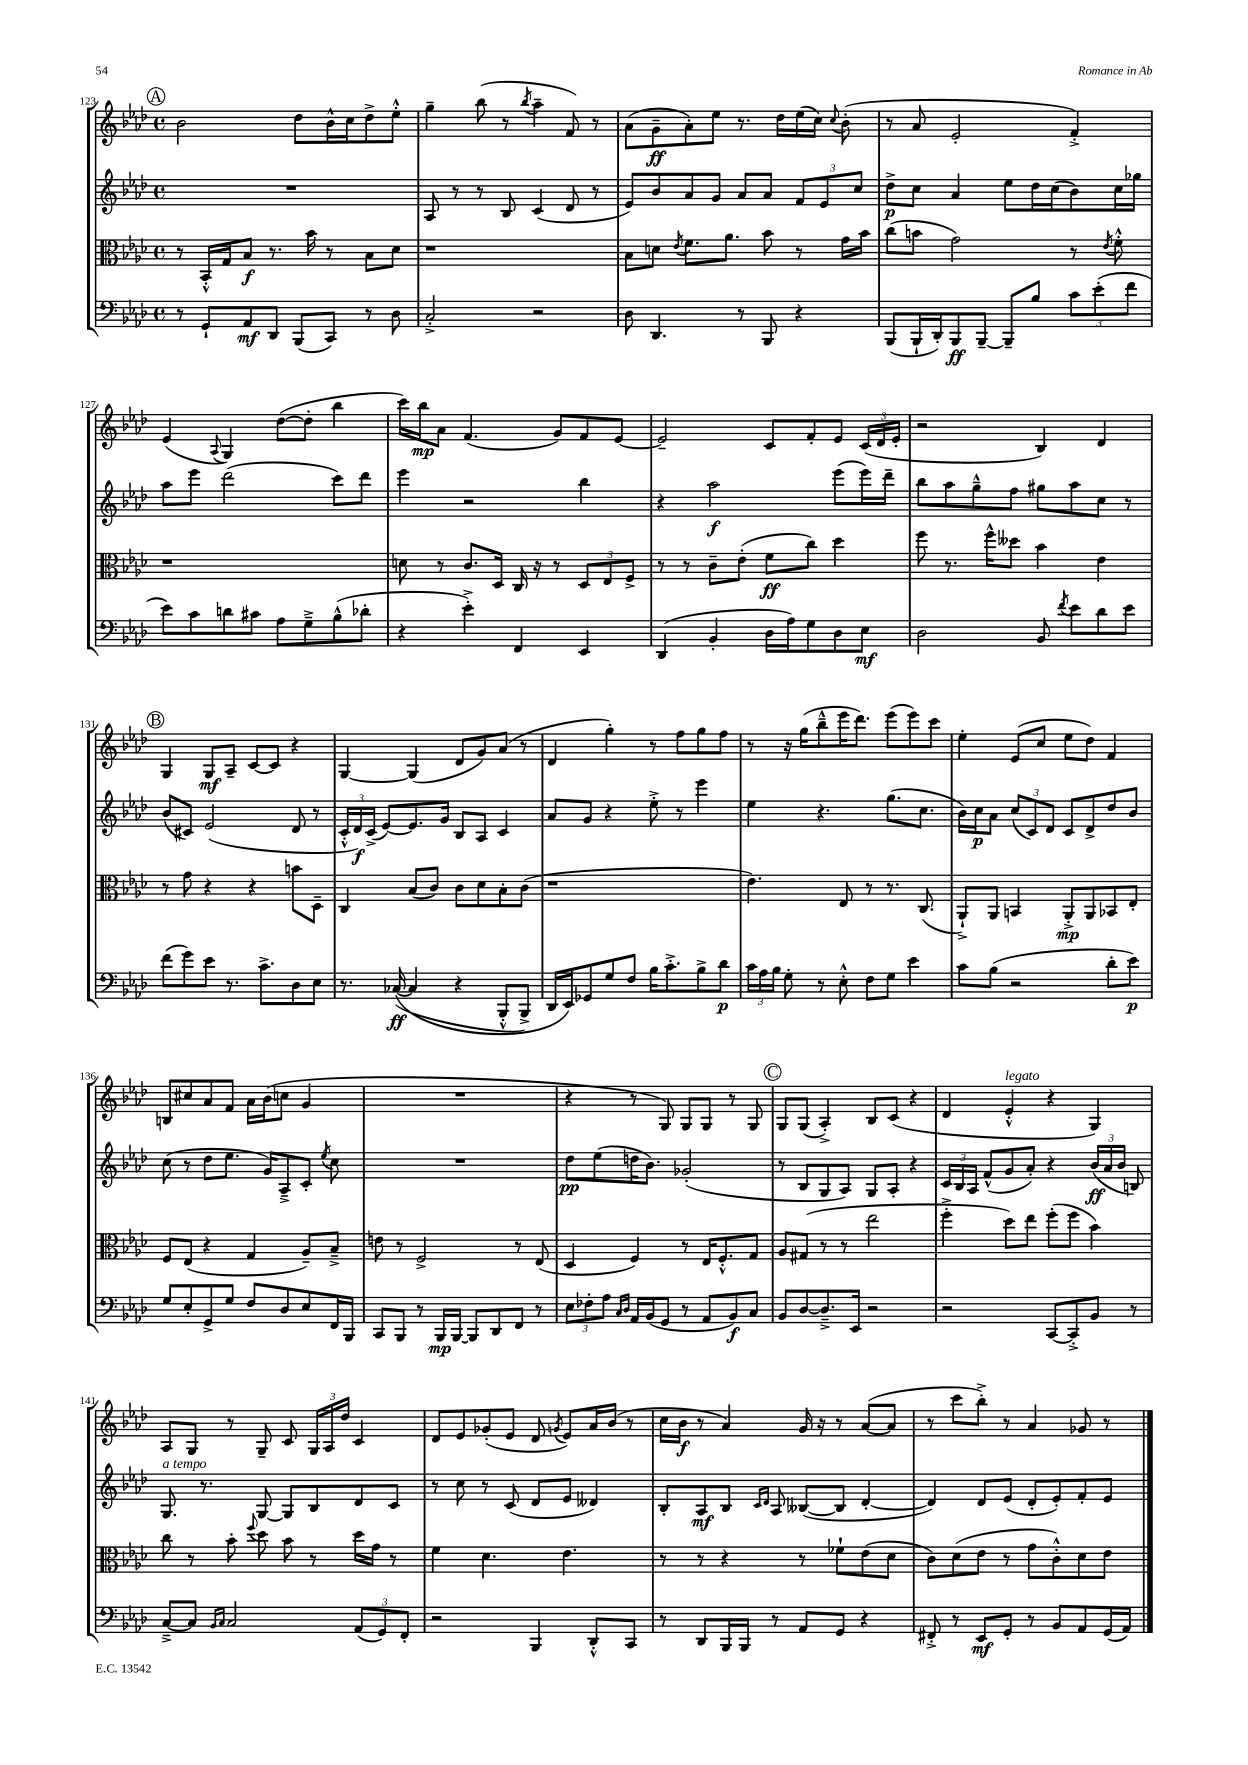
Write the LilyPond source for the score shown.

<<
\new StaffGroup <<
\new Staff = "s0" {
    \clef treble \key aes \major \defaultTimeSignature \time 4/4
    \autoBeamOff \mark \markup { \circle "A" } bes'2 des''8[ bes'16-^ c''16 des''8-> ees''8]-.-^ |
    g''4-- bes''8( r8 \acciaccatura { bes''8 } aes''4-- f'8) r8 |
    aes'8[( g'8--\ff aes'8-.) ees''8] r8. des''16[ ees''16( c''16]) \appoggiatura { c''8 } bes'8-.( |
    r8 aes'8 ees'2-. f'4-.->) |
    ees'4( \appoggiatura { aes8 } g4) des''8[~( des''8]-. bes''4 |
    c'''16[) bes''16\mp aes'8] f'4.( g'8[) f'8 ees'8]~ |
    ees'2-- c'8[ f'8-. ees'8] \tuplet 3/2 { c'16[( des'16 ees'16]-. } |
    r2 bes4) des'4 |
    \mark \markup { \circle "B" } g4 g8[\mf aes8]-- c'8[~ c'8] r4 |
    g4~ g4( des'8[ g'8) aes'8]( r8 |
    des'4 g''4-.) r8 f''8[ g''8 f''8] |
    r8 r16 g''16[( bes''8---^ ees'''16 des'''8.]) ees'''8[( ees'''8) c'''8] |
    ees''4-. ees'8[( c''8] ees''8[ des''8]) f'4 |
    b8[ cis''8 aes'8 f'8] aes'16[ bes'16( c''8] g'4 |
    R1 |
    r4 r8 g8) g8[ g8] r8 g8 |
    \mark \markup { \circle "C" } g8[ g8]( aes4-.->) bes8[ c'8]( r4 |
    des'4 ees'4-.-^^\markup { \italic "legato" } r4 g4) |
    aes8[ g8] r8 g8-- c'8 \tuplet 3/2 { g16[ aes16 des''16] } c'4 |
    des'8[ ees'8 ges'8-.( ees'8] des'8 \acciaccatura { g'8 } ees'8[) aes'16 bes'16]( r8 |
    c''16[ bes'16]\f r8 aes'4) g'16 r16 r8 aes'8[~( aes'8] |
    r8 c'''8[ bes''8]-.->) r8 aes'4 ges'8 r8 \bar "|." |
}
\new Staff = "s1" {
    \clef treble \key aes \major \defaultTimeSignature \time 4/4
    \autoBeamOff \mark \markup { \circle "A" } R1 |
    aes8 r8 r8 bes8 c'4( des'8 r8 |
    ees'8[) bes'8 aes'8 g'8] aes'8[ aes'8] \tuplet 3/2 { f'8[ ees'8 c''8] } |
    des''8[->\p c''8] aes'4 ees''8[ des''16 c''16( bes'8) c''16 ges''16] |
    aes''8[ ees'''8] des'''2( c'''8[) des'''8] |
    ees'''4 r2 bes''4 |
    r4 aes''2\f ees'''8[( ees'''16) des'''16]-- |
    bes''8[ aes''8 g''8---^ f''8] gis''8[ aes''8 c''8] r8 |
    \mark \markup { \circle "B" } bes'8[( cis'8]) ees'2( des'8 r8 |
    \tuplet 3/2 { c'16[-.-^ des'16\f) c'16]->( } ees'8[~) ees'8. g'16] bes8[ aes8] c'4 |
    aes'8[ g'8] r4 ees''8-.-> r8 ees'''4 |
    ees''4 r4. g''8.[( c''8.] |
    bes'16[) c''16\p aes'8] \tuplet 3/2 { c''8[( c'8) des'8] } c'8[ des'8-> des''8 bes'8] |
    c''8( r8 des''8[ ees''8.] g'16[) aes8---> c'8]-. \acciaccatura { ees''8 } c''8 |
    R1 |
    des''8[\pp ees''8( d''16 bes'8.]) ges'2-.( |
    \mark \markup { \circle "C" } r8 bes8[ g8 aes8]) g8[ aes8]-. r4 |
    \tuplet 3/2 { c'16[ bes16 aes16] } f'8[-^( g'8 aes'8]-.) r4 \tuplet 3/2 { bes'16[\ff( aes'16 bes'16] } b8) |
    g8.^\markup { \italic "a tempo" } r8. g8~ g8[ bes8 des'8 c'8] |
    r8 c''8 r8 c'8( des'8[ ees'8] deses'4) |
    bes8[-. aes8\mf bes8] \grace { c'16[ des'16] } aes8 beses8[~( beses8] des'4~-. |
    des'4) des'8[ ees'8]( des'8[-. ees'8-.) f'8-. ees'8] \bar "|." |
}
\new Staff = "s2" {
    \clef alto \key aes \major \defaultTimeSignature \time 4/4
    \autoBeamOff \mark \markup { \circle "A" } r8 bes,16[-.-^ g16 bes8]\f r8. bes'16 r8 bes8[ des'8] |
    r1 |
    bes8[ d'8] \acciaccatura { ees'8 } f'8.[ aes'8.] bes'8 r8 g'16[ bes'16] |
    c''8[( b'8] g'2) r8 \acciaccatura { ees'8 } f'8-.-^ |
    r1 |
    d'8 r8 c'8.[ des16] c16 r16 r8 \tuplet 3/2 { des8[ ees8 f8]-> } |
    r8 r8 c'8[-- ees'8]-.( f'8[\ff c''8]) des''4 |
    f''8 r8. f''16[-^ deses''8] bes'4 ees'4 |
    \mark \markup { \circle "B" } r8 g'8 r4 r4 b'8[ des8]-- |
    c4 bes8[( c'8]) c'8[ des'8 bes8-. c'8]( |
    r1 |
    ees'4.) ees8 r8 r8. c8.( |
    aes,8[-!->) aes,8] b,4 aes,8[-.->\mp aes,8 bes,8 ees8]-. |
    f8[ ees8]( r4 g4 aes8[--) bes8]---> |
    e'8 r8 f2-> r8 ees8( |
    des4 f4) r8 ees16[ f8.-.-^ g8] |
    \mark \markup { \circle "C" } aes8[ gis8]( r8 r8 ees''2 |
    f''4-.-> des''8[) ees''8] f''8[-.( f''8] bes'4) |
    c''8 r8 bes'8-. \appoggiatura { f''8 } des''8 bes'8 r8 des''16[ g'16] r8 |
    f'4 des'4. ees'4. |
    r8 r8 r4 r8 fes'8[-! ees'8( des'8] |
    c'8[) des'8( ees'8] r8 g'8[ c'8-.-^) des'8 ees'8] \bar "|." |
}
\new Staff = "s3" {
    \clef bass \key aes \major \defaultTimeSignature \time 4/4
    \autoBeamOff \mark \markup { \circle "A" } r8 g,8[-! aes,8\mf des,8] bes,,8[( c,8]) r8 des8 |
    c2-.-> r2 |
    des8 des,4. r8 bes,,8 r4 |
    bes,,8[( bes,,16-! des,16-.) bes,,8\ff bes,,8]~-- bes,,8[-- bes8] \tuplet 3/2 { c'8[ ees'8-.( f'8] } |
    ees'8[) c'8 d'8 cis'8] aes8[ g8---> bes8-^( des'8]-. |
    r4 ees'4-.->) f,4 ees,4 |
    des,4( bes,4-. des16[ aes16) g8 des8 ees8]\mf |
    des2 bes,8 \acciaccatura { f'8 } ees'8[ des'8 ees'8] |
    \mark \markup { \circle "B" } f'8[( g'8) ees'8] r8. c'8.[-> des8 ees8] |
    r8. ces16~\ff(\( ces4 r4 bes,,8[-.-^ bes,,8]->) |
    des,16[ ees,16\) ges,8 g8 f8] bes16[ c'8.-.-> bes8-> des'8]\p |
    \tuplet 3/2 { c'16[ aes16 bes16] } g8-. r8 ees8-.-^ f8[ g8] ees'4 |
    c'8[ bes8]( r2 des'8[-. ees'8]\p) |
    g8[ ees8-. g,8-> g8] f8[ des8 ees8 f,16 bes,,16] |
    c,8[ bes,,8] r8 bes,,16[\mp bes,,16]~ bes,,8[ des,8 f,8] r8 |
    \tuplet 3/2 { ees8[ fes8-. aes8] } \grace { c16[ des16] } aes,16[ bes,16( g,8] r8 aes,8[ bes,8\f) c8] |
    \mark \markup { \circle "C" } bes,8[ des8~ des8.---> ees,16] r2 |
    r2 c,8[~ c,8-.-> bes,8] r8 |
    c8[~---> c8] \grace { bes,16[ c16] } c2 \tuplet 3/2 { aes,8[( g,8) f,8]-. } |
    r2 bes,,4 des,8[-.-^ c,8] |
    r8 des,8[ bes,,16 bes,,16] r8 aes,8[ g,8] r4 |
    fis,8-.-> r8 ees,8[\mf g,8]-. r8 bes,8[ aes,8 g,16( aes,16]) \bar "|." |
}
>>
>>
\layout { \context { \Score currentBarNumber = #123 } }
